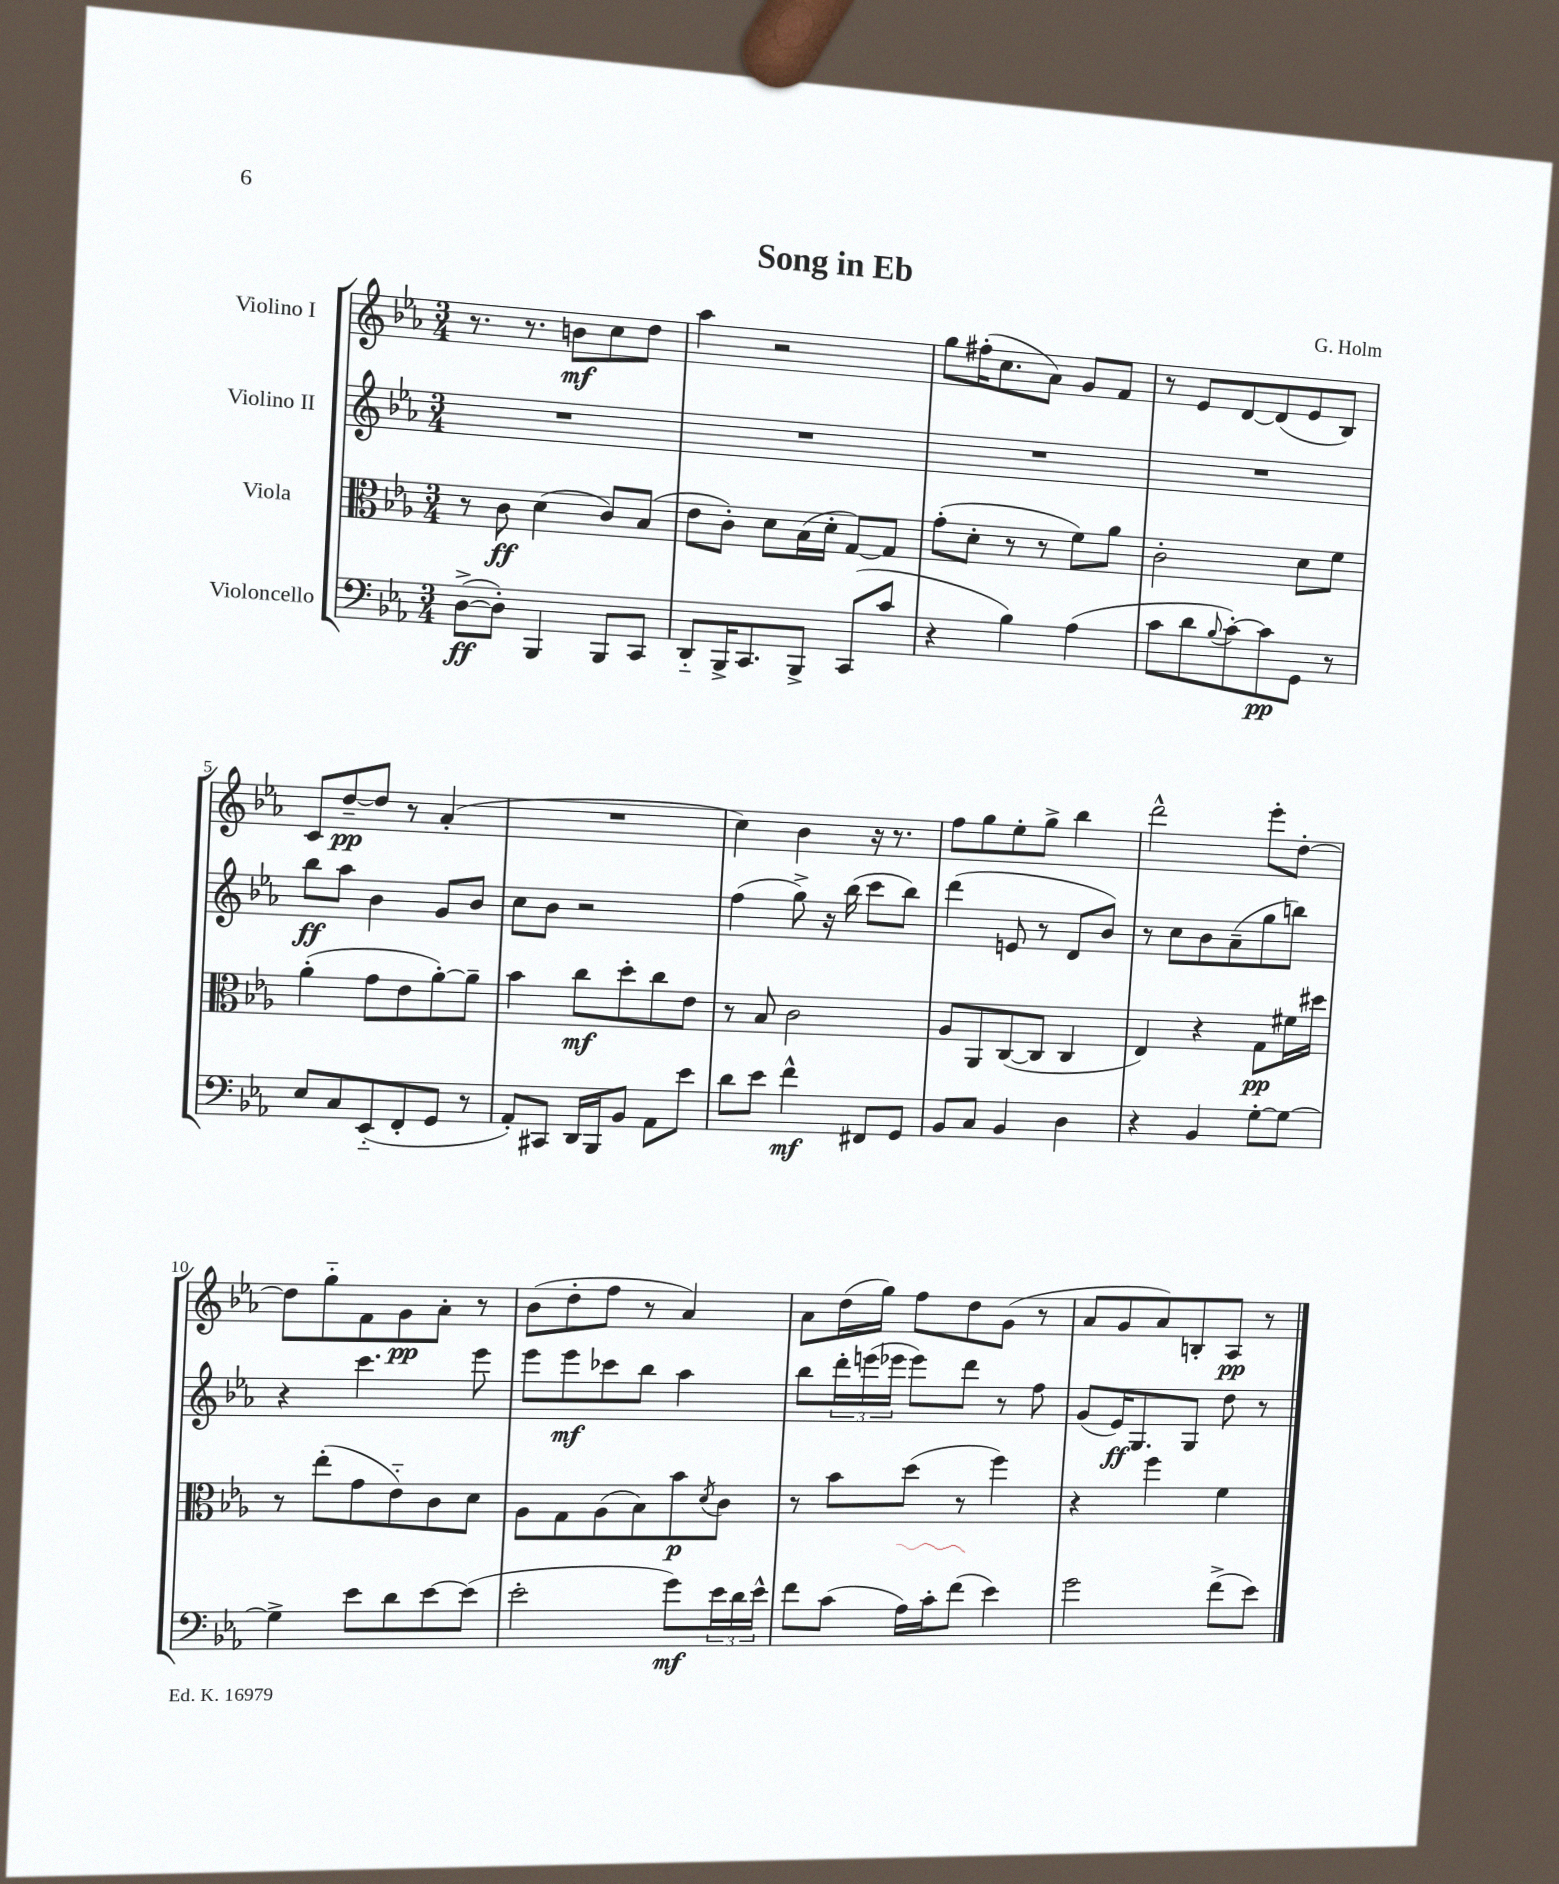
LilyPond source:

\header { title = "Song in Eb" composer = "G. Holm" }
<<
\new StaffGroup <<
\new Staff = "s0" \with { instrumentName = "Violino I" } {
    \clef treble \key ees \major \numericTimeSignature \time 3/4
    r8. r8. b'8\mf c''8 d''8 |
    aes''4 r2 |
    g''8 fis''16-.( c''8. aes'8) g'8 f'8 |
    r8 ees'8 d'8~ d'8( ees'8 bes8) |
    c'8 d''8~--\pp d''8 r8 aes'4-.( |
    R2. |
    c''4) bes'4 r16 r8. |
    f''8 g''8 ees''8-. g''8-> bes''4 |
    d'''2-^ ees'''8-. d''8~-. |
    d''8 g''8-_ f'8 g'8\pp aes'8-. r8 |
    bes'8( d''8-. f''8 r8 aes'4) |
    aes'8 d''16( g''16) f''8 d''8 g'8( r8 |
    aes'8 g'8 aes'8) b8-. aes8\pp r8 \bar "|." |
}
\new Staff = "s1" \with { instrumentName = "Violino II" } {
    \clef treble \key ees \major \numericTimeSignature \time 3/4
    R2. |
    R2. |
    R2. |
    R2. |
    bes''8\ff aes''8 bes'4 g'8 bes'8 |
    c''8 bes'8 r2 |
    f''4( g''8->) r16 bes''16( c'''8 bes''8) |
    d'''4( e'8 r8 d'8 bes'8) |
    r8 c''8 bes'8 aes'8--( g''8 b''8) |
    r4 c'''4. ees'''8 |
    ees'''8 ees'''8\mf ces'''8 bes''8 aes''4 |
    bes''8 \tuplet 3/2 { d'''16-. e'''16( ees'''16 } ees'''8) d'''8 r8 f''8 |
    g'8( ees'16\ff) g8. g8 d''8 r8 \bar "|." |
}
\new Staff = "s2" \with { instrumentName = "Viola" } {
    \clef alto \key ees \major \numericTimeSignature \time 3/4
    r8 c'8\ff d'4( c'8) bes8( |
    ees'8 c'8-.) d'8 bes16( d'16-. g8~) g8 |
    g'8-.( d'8-. r8 r8 f'8) aes'8 |
    c'2-. d'8 f'8 |
    aes'4-.( g'8 ees'8 aes'8~-.) aes'8-- |
    bes'4 c''8\mf d''8-. c''8 ees'8 |
    r8 bes8 c'2 |
    aes8 aes,8 c8~( c8 c4 |
    ees4) r4 g8\pp fis'16 dis''16 |
    r8 ees''8-.( g'8 ees'8-_) c'8 d'8 |
    aes8 g8 aes8( bes8) bes'8\p \acciaccatura { d'8 } c'8 |
    r8 bes'8 d''8( r8 f''4) |
    r4 f''4 f'4 \bar "|." |
}
\new Staff = "s3" \with { instrumentName = "Violoncello" } {
    \clef bass \key ees \major \numericTimeSignature \time 3/4
    d8~->\ff( d8-.) bes,,4 bes,,8 c,8 |
    d,8-_ bes,,16-> c,8. bes,,8-> c,8( c'8 |
    r4 bes4) aes4( |
    c'8 d'8 \appoggiatura { bes8 } c'8~-.) c'8\pp g,8 r8 |
    ees8 c8 ees,8-_( f,8-. g,8 r8 |
    aes,8-.) cis,8 d,16 bes,,16 bes,8 aes,8 ees'8 |
    d'8 ees'8 f'4-^\mf fis,8 g,8 |
    bes,8 c8 bes,4 d4 |
    r4 bes,4 g8~-. g8~ |
    g4-> ees'8 d'8 ees'8~ ees'8( |
    ees'2-. g'8\mf) \tuplet 3/2 { ees'16 d'16 ees'16-^ } |
    f'8 c'8( aes16) c'16-. f'8( ees'4) |
    g'2 f'8->( ees'8) \bar "|." |
}
>>
>>
